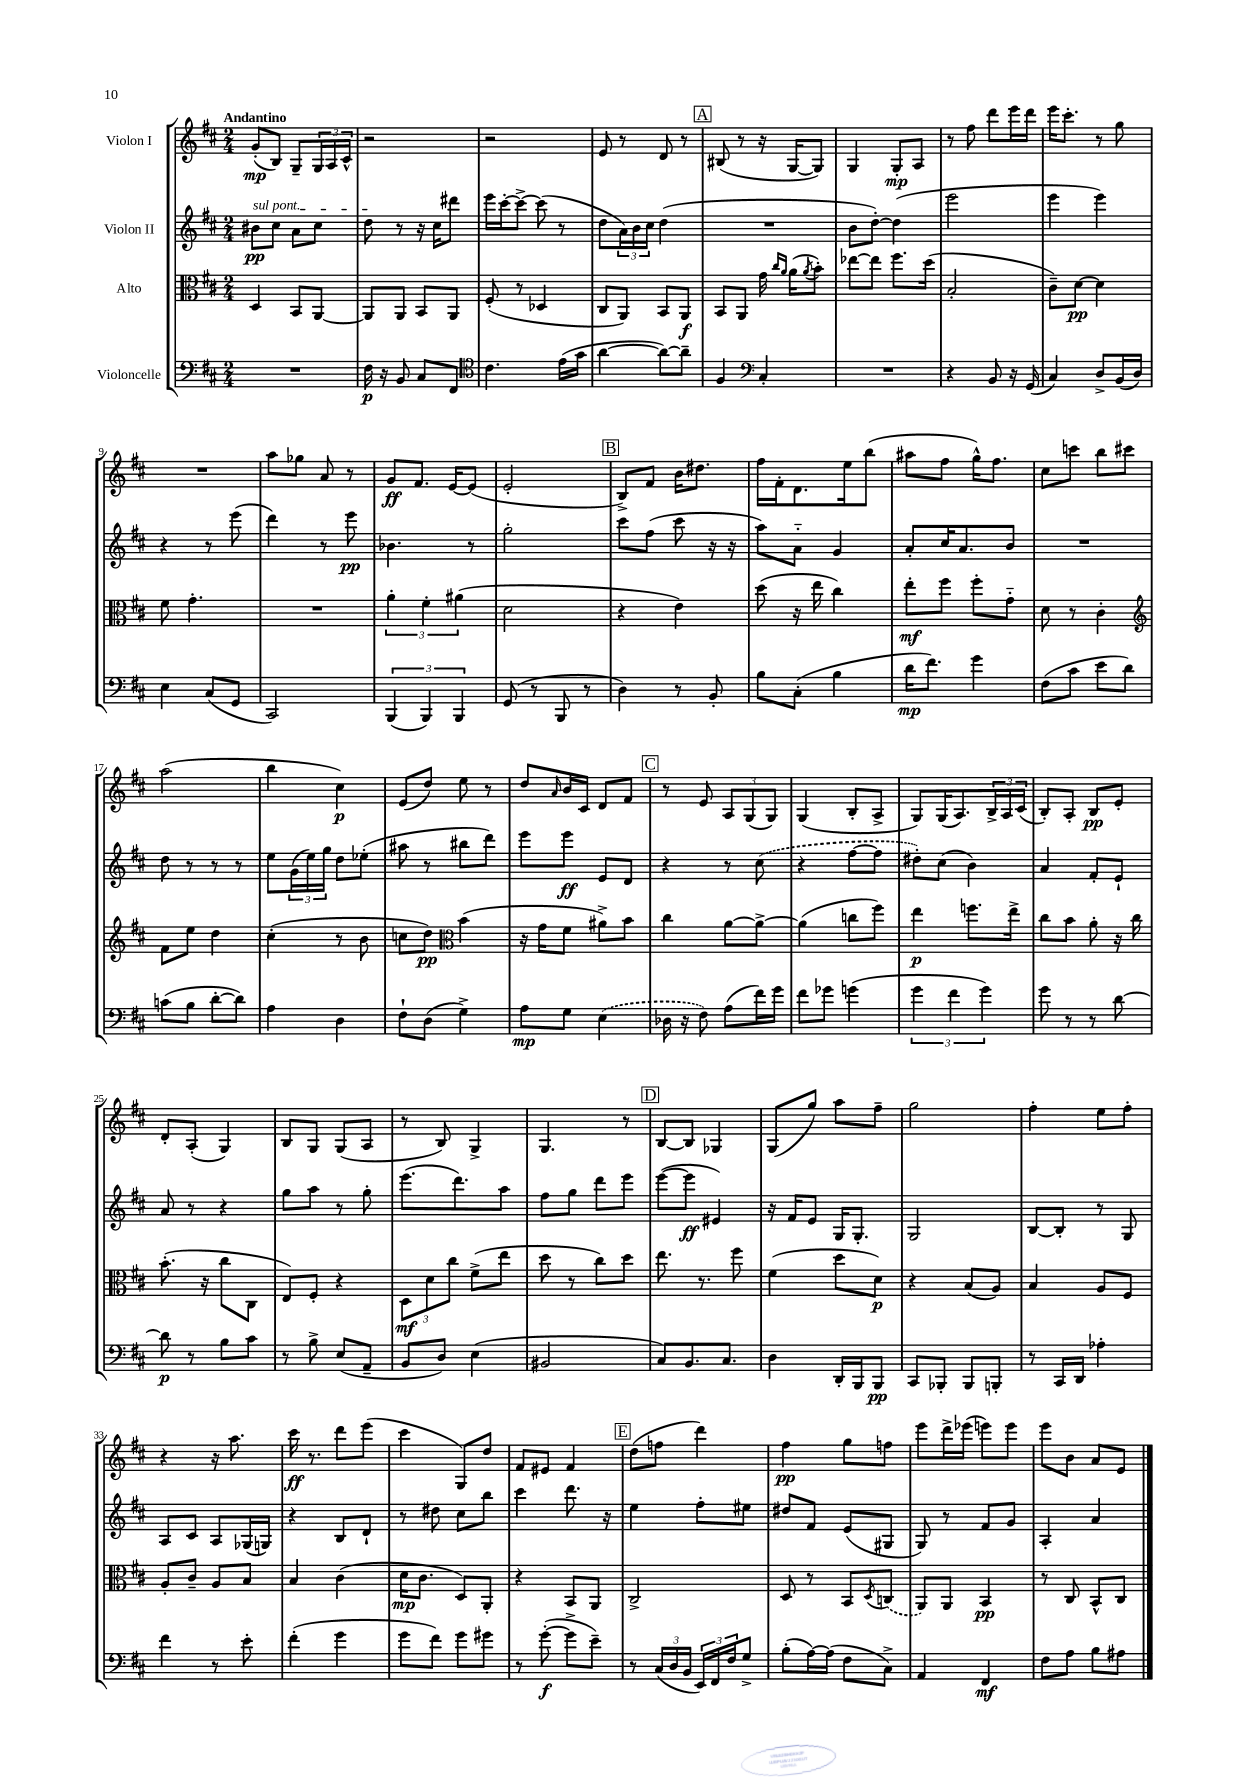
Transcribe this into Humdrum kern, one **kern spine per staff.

**kern	**kern	**kern	**kern
*staff4	*staff3	*staff2	*staff1
*clefF4	*clefC3	*clefG2	*clefG2
*k[f#c#]	*k[f#c#]	*k[f#c#]	*k[f#c#]
*M2/4	*M2/4	*M2/4	*M2/4
2r	4D	8b#	(8g'
.	.	8cc#	8B)
.	8BB	8a	8G~
.	[8AA	8cc#	24G
.	.	.	24A
.	.	.	24c#^^
=	=	=	=
16F#	8AA]	8dd	2r
16r	.	.	.
8BB	8AA	8r	.
8C#	8BB	16r	.
.	.	16cc#	.
8FF#	8AA	8ddd#	.
=	=	=	=
*clefC4	*	*	*
4.c#	(8F#'	16eee	2r
.	.	[16ccc#'	.
.	8r	8ccc#^_	.
.	4D-	(8ccc#]	.
(16e	.	8r	.
16g	.	.	.
=	=	=	=
[4a	8C#	8dd	8e
.	8AA)	24a)	8r
.	.	24b	.
.	.	24cc#	.
8a_)	8BB	(4dd	8d
8a~]	8AA	.	8r
=	=	=	=
4F#	8BB	2r	(8B#
.	8AA	.	8r
*clefF4	*	*	*
4C#'	16g	.	16r
.	16qqcc#	.	.
.	16qqa	.	.
.	(16a	.	[16G
.	8qa	.	.
.	8b')	.	8G])
=	=	=	=
2r	[8ee-	8b	4G
.	8ee-]	[8dd')	.
.	8.ff#	(4dd]	8G'
.	.	.	8A
.	(16dd	.	.
=	=	=	=
4r	2B'	2eee	8r
.	.	.	8ff#
8BB	.	.	8ddd
16r	.	.	16eee
(16GG	.	.	16ddd
=	=	=	=
4C#)	8c#~)	4eee	16eee
.	.	.	8.ccc#'
.	[8d	.	.
8D^	4d]	4eee)	8r
(16BB	.	.	8gg
16D)	.	.	.
=	=	=	=
4E	8f#	4r	2r
.	4.g'	.	.
(8C#	.	8r	.
8GG	.	(8eee	.
=	=	=	=
2CC#)	2r	4ddd)	8aa
.	.	.	8gg-
.	.	8r	8a
.	.	8eee	8r
=	=	=	=
(6BBB	6a'	4.b-	8g
.	.	.	8.f#
6BBB)	6f#'	.	.
.	.	.	[16e
6BBB	(6a#	.	.
.	.	8r	(8e]
=	=	=	=
(8GG	2d	2gg'	2e'
8r	.	.	.
8BBB	.	.	.
8r	.	.	.
=	=	=	=
4D)	4r	8ccc#	8B^)
.	.	(8ff#	8f#
8r	4e)	8ccc#	16b
.	.	.	8.dd#
8BB'	.	16r	.
.	.	16r	.
=	=	=	=
8B	(8dd	8aa)	16ff#
.	.	.	16f#'
(8C#'	16r	8a'~	8.d
.	16ee	.	.
4B	4cc#)	4g	.
.	.	.	16ee
.	.	.	(8bb
=	=	=	=
16d	8ee'	8a'	8aa#
8.f#)	.	.	.
.	8ff#	16cc#	8ff#
.	.	8.a	.
4g	8ff#'	.	16gg^^)
.	.	.	8.ff#
.	8g'~	8b	.
=	=	=	=
(8F#	8d	2r	8cc#
8c#	8r	.	8ccc
8e	4c#'	.	8bb
8d)	.	.	8ccc#
=	=	=	=
*	*clefG2	*	*
(8c	8f#	8dd	(2aa
8B	8ee	8r	.
[8d'	4dd	8r	.
8d])	.	8r	.
=	=	=	=
4A	(4cc#'	8ee	4bb
.	.	(24g	.
.	.	24ee)	.
.	.	24gg	.
4D	8r	8dd	4cc#)
.	8b	(8ee-'	.
=	=	=	=
8F#`	8cc	8aa#	(8e
(8D	8dd)	8r	8dd)
*	*clefC3	*	*
4G^)	(4b	8bb#	8ee
.	.	8ddd)	8r
=	=	=	=
8A	16r	8eee	8dd
.	16g	.	.
.	.	.	16qqa
8G	8f#	8eee	16b
.	.	.	16c#
(4E	8a#^)	8e	8d
.	8b	8d	8f#
=	=	=	=
16D-	4cc#	4r	8r
16r	.	.	.
8F#)	.	.	8e
(8A	[8a	8r	12A
.	.	.	(12G
16f#)	8a^_	(8cc#	.
.	.	.	12G)
16g	.	.	.
=	=	=	=
8f#	(4a]	4r	(4G
8g-	.	.	.
(4g	8cc	[8ff#	8B'
.	8ff#)	8ff#]	8A^
=	=	=	=
6g	4ee	8dd#')	8G)
.	.	(8cc#	(16G
6f#	.	.	.
.	.	.	8.A)
.	8.ff	4b)	.
6g)	.	.	.
.	.	.	24B^
.	.	.	24A
.	16ee^	.	.
.	.	.	(24c#
=	=	=	=
8g	8cc#	4a	8B')
8r	8b	.	8A'
8r	8a'	8f#'	8B
[8d	16r	8e`	8e'
.	16cc#	.	.
=	=	=	=
8d]	(8.b'	8a	8d'
8r	.	8r	(8A'
.	16r	.	.
8B	8cc#	4r	4G)
8c#	8C#	.	.
=	=	=	=
8r	8E)	8gg	8B
8B^	8F#'	8aa	8G
(8E	4r	8r	(8G
8AA~	.	8gg'	8A
=	=	=	=
8BB	12D	(8.eee	8r
.	12d	.	.
8D)	.	.	8B)
.	12cc#	.	.
.	.	8.ddd)	.
(4E	(8f#^	.	4G^
.	8ee	8aa	.
=	=	=	=
2BB#	8dd	8ff#	4.G
.	8r	8gg	.
.	8cc#)	8ddd	.
.	8dd	8eee	8r
=	=	=	=
8C#)	8.ee	([8eee	[8B
8.BB	.	8eee]	8B]
.	8.r	.	.
.	.	4e#)	4G-
8.C#	.	.	.
.	8ff#	.	.
=	=	=	=
4D	(4f#	16r	(8G
.	.	16f#	.
.	.	8e	8gg)
16DD'	8dd	16G	8aa
16BBB	.	8.G'	.
8BBB	8d)	.	8ff#~
=	=	=	=
8CC#	4r	2G	2gg
8BBB-'	.	.	.
8BBB-	(8B	.	.
8BBB'	8A)	.	.
=	=	=	=
8r	4B	[8B	4ff#'
16CC#	.	8B']	.
16DD	.	.	.
4A-'	8A	8r	8ee
.	8F#	8G	8ff#'
=	=	=	=
4f#	8A'	8A	4r
.	8c#~	8c#	.
8r	8A	8A	16r
.	.	.	8.aa
8e'	8B	(16G-	.
.	.	16G)	.
=	=	=	=
(4f#'	4B	4r	16ccc#
.	.	.	8.r
4g	(4c#	8B	8ddd
.	.	8d`	(8eee
=	=	=	=
8g	16d	8r	4ccc#
.	8.c#	.	.
8f#)	.	8dd#	.
8g	8D)	8cc#	8G)
8g#	8AA'	8bb	8dd
=	=	=	=
8r	4r	4ccc#	8f#
([8g'	.	.	8e#
8g^]	8BB	8.ddd	4f#
8e~)	8AA	.	.
.	.	16r	.
=	=	=	=
8r	2C#^	4ee	(8dd
(24C#	.	.	8ff
24D	.	.	.
24BB	.	.	.
24EE)	.	8ff#'	4ddd)
24FF#	.	.	.
24F#	.	.	.
8G^	.	8ee#	.
=	=	=	=
(8B'	8D	8dd#	4ff#
[16A)	8r	8f#	.
(16A]	.	.	.
8F#	8BB	(8e	8gg
.	8qD	.	.
8C#^)	(8C	8G#	8ff
=	=	=	=
4AA	8AA)	8G)	8eee
.	8AA	8r	16ddd^
.	.	.	(16eee-
4FF#	4BB	8f#	8eee)
.	.	8g	8eee
=	=	=	=
8F#	8r	4A'	8eee
8A	8C#	.	8b
8B	8BB^^	4a	8a
8A#	8C#	.	8e
==	==	==	==
*-	*-	*-	*-
